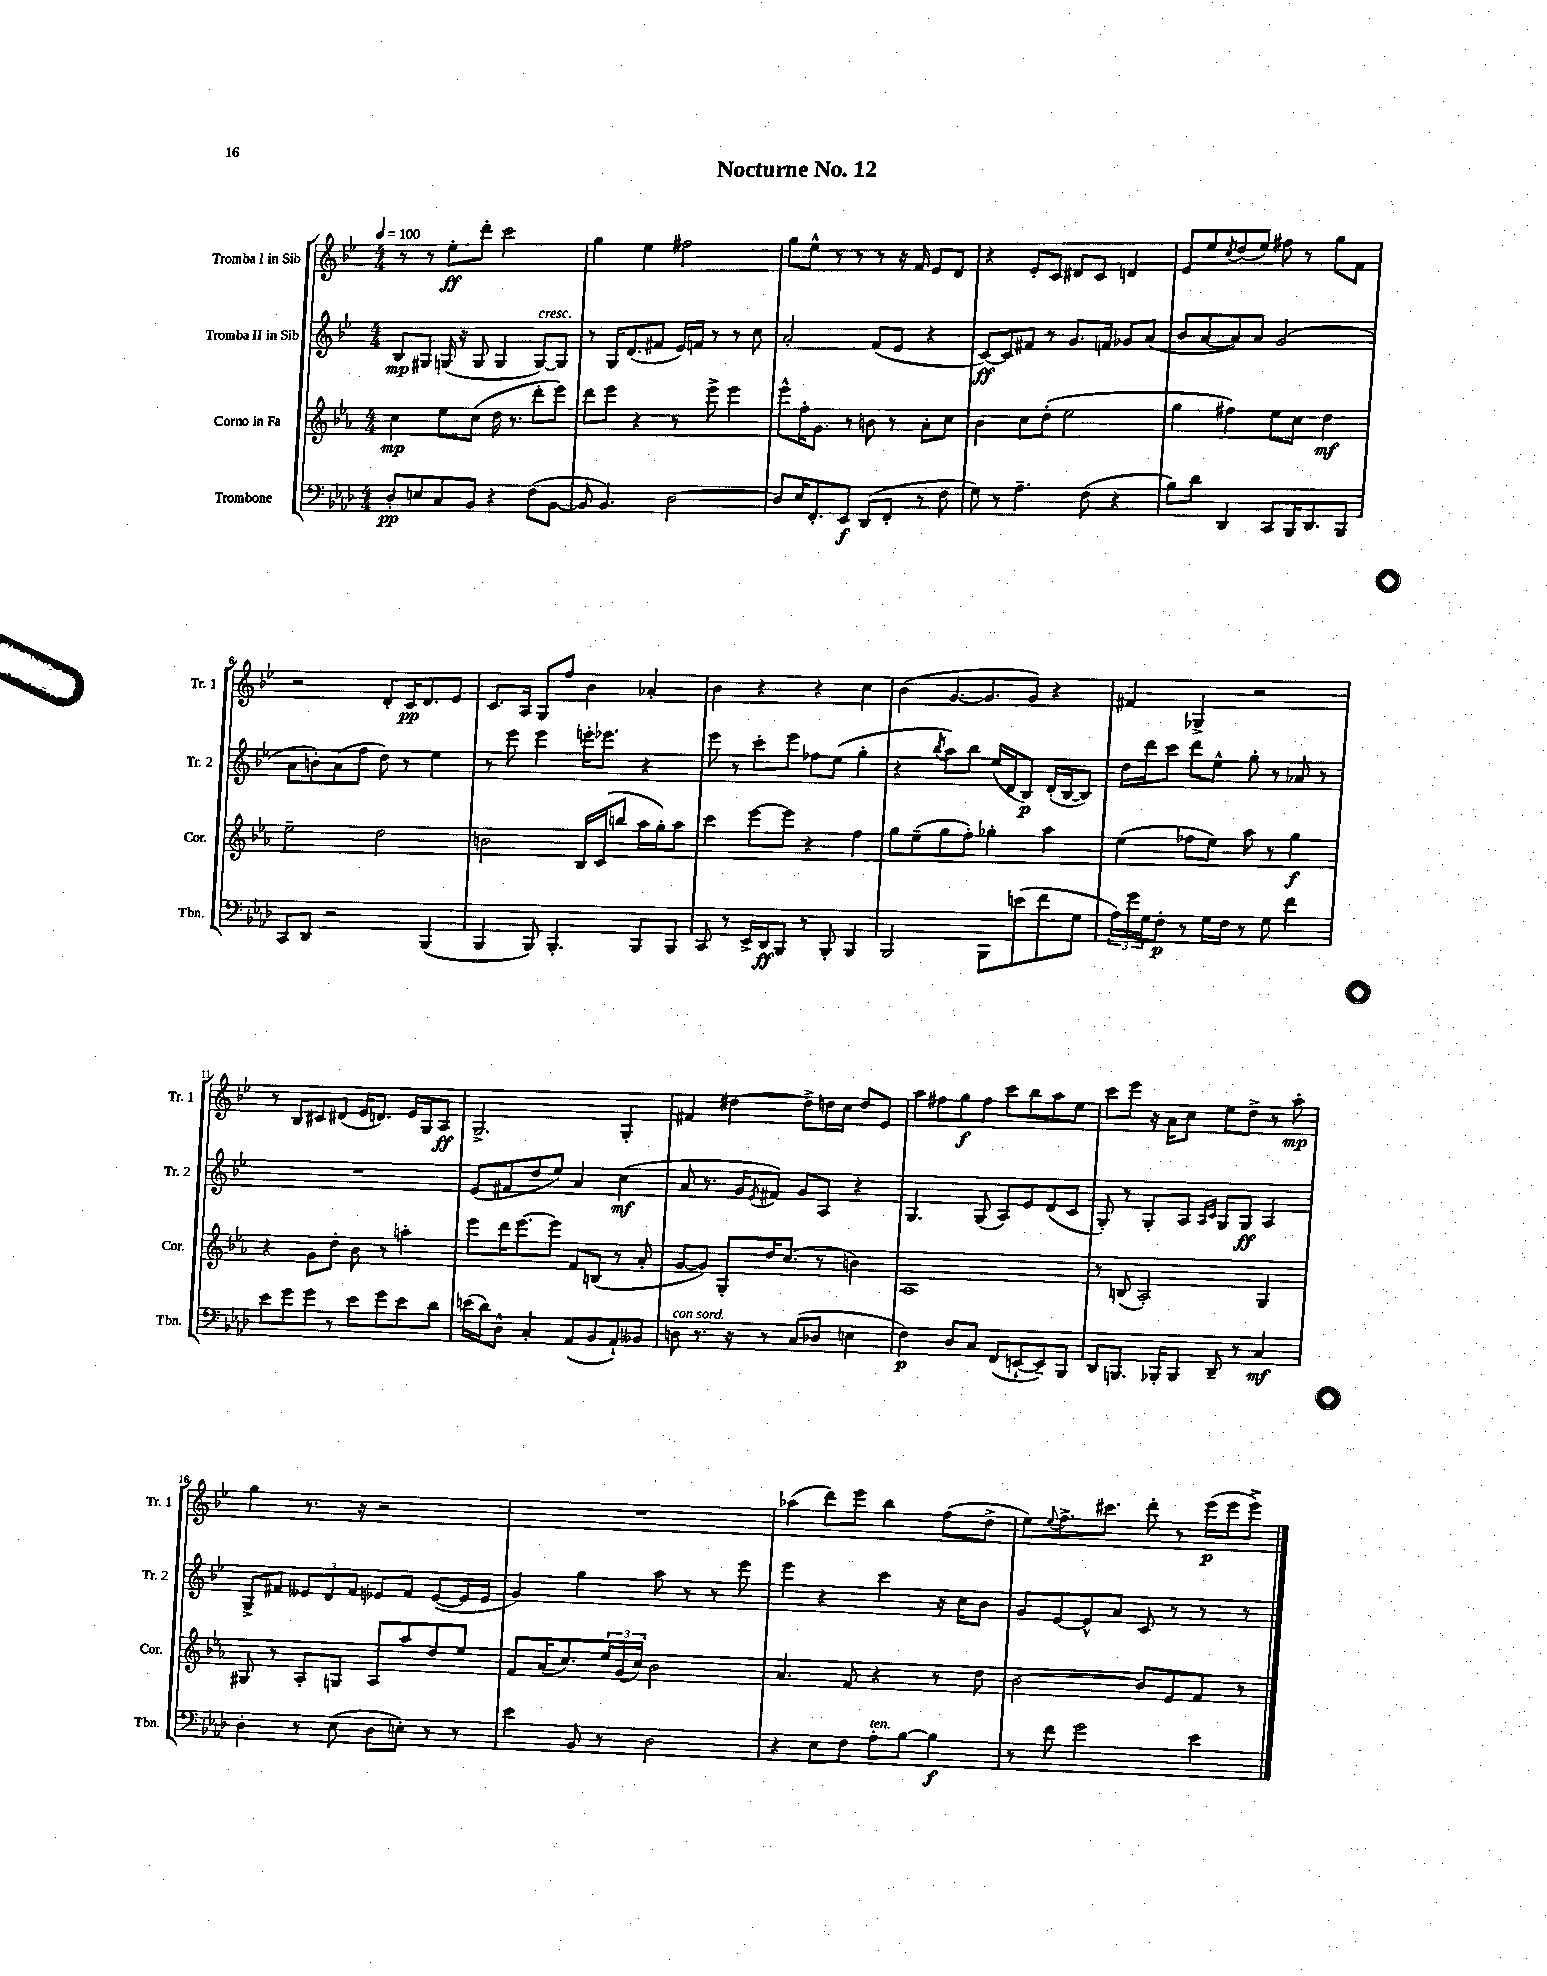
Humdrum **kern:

**kern	**dynam	**kern	**dynam	**kern	**dynam	**kern	**dynam
*part4	*part4	*part3	*part3	*part2	*part2	*part1	*part1
*staff4	*staff4	*staff3	*staff3	*staff2	*staff2	*staff1	*staff1
*I"Trombone	*	*I"Corno in Fa	*	*I"Tromba II in Sib	*	*I"Tromba I in Sib	*
*I'Tbn.	*	*I'Cor.	*	*I'Tr. 2	*	*I'Tr. 1	*
*clefF4	*	*clefG2	*	*clefG2	*	*clefG2	*
*k[b-e-a-d-]	*	*k[b-e-a-]	*	*k[b-e-]	*	*k[b-e-]	*
*M4/4	*	*M4/4	*	*M4/4	*	*M4/4	*
*MM100	*	*MM100	*	*MM100	*	*MM100	*
=1	=1	=1	=1	=1	=1	=1	=1
8D-'/L	pp	4cc\	mp	8B-/L	mp	8r	.
8En/	.	.	.	8G#X/J	.	8r	.
8C/	.	8ee-\L	.	(16Gn/	.	8ee-'\L	ff
.	.	.	.	16r	.	.	.
8BB-/J	.	(8cc\J	.	8G/	.	8ddd'\J	.
4r	.	16dd\	.	4G/	.	2ccc\	.
.	.	8.r	.	.	.	.	.
!	!	!	!	!LO:TX:a:i:t=cresc.	!	!	!
(8F\L	.	8ddd'\L	.	[8G/L)	.	.	.
[8BB-\J	.	8eee-\J)	.	8G/J]	.	.	.
=2	=2	=2	=2	=2	=2	=2	=2
8BB-/]	.	8ddd\L	.	8r	.	4gg\	.
4.BB-/)	.	8eee-\J	.	16G/KL	.	.	.
.	.	.	.	(8.d/	.	.	.
.	.	4r	.	.	.	4ee-\	.
.	.	.	.	8f#X/J	.	.	.
[2D-\	.	8r	.	16e-/LL)	.	2ff#X\	.
.	.	.	.	16fn/JJ	.	.	.
.	.	8eee-^\	.	8r	.	.	.
.	.	4eee-\	.	8r	.	.	.
.	.	.	.	8cc\	.	.	.
=3	=3	=3	=3	=3	=3	=3	=3
8D-/L]	.	8eee-^^\L	.	2a'/	.	8gg\L	.
16E-/K	.	16ff'\K	.	.	.	8ee-^^\J	.
8.FF'/	.	8.g\J	.	.	.	.	.
.	.	.	.	.	.	8r	.
8EE-/J	f	8r	.	.	.	8r	.
(8DD-/L	.	8bn\	.	(8f/L	.	8r	.
8FF'/J	.	8r	.	8e-/J	.	16r	.
.	.	.	.	.	.	16f/	.
8r	.	8a-'\L	.	4r	.	8e-/L	.
8F\	.	8cc\J	.	.	.	8d/J	.
=4	=4	=4	=4	=4	=4	=4	=4
8G\)	.	4b-\	.	[8c/L)	ff	4r	.
8r	.	.	.	8c/]	.	.	.
4.A-~\	.	8cc\L	.	8f#X/J	.	8e-'/L	.
.	.	(8dd'\J	.	8r	.	8c/J	.
.	.	2ee-\	.	8.g/L	.	8d#X/L	.
(8F\	.	.	.	.	.	8c/J	.
.	.	.	.	16fn/Jk	.	.	.
4r	.	.	.	8g-X/L	.	4dn/	.
.	.	.	.	(8a/J	.	.	.
=5	=5	=5	=5	=5	=5	=5	=5
8B-\L)	.	4gg\	.	8b-/L	.	8e-/L	.
8d-\J	.	.	.	[8a/	.	8ee-/	.
.	.	.	.	.	.	8qcc/	.
4DD-/	.	4ff#X\)	.	8a/])	.	(8dd/	.
.	.	.	.	8a/J	.	8ee-/J)	.
8CC/L	.	8ee-\L	.	(2g/	.	8ff#X\	.
16BBB-/K	.	8cc\J	.	.	.	8r	.
8.DD-/	.	.	.	.	.	.	.
.	.	4dd\	mf	.	.	8gg\L	.
8BBB-/J	.	.	.	.	.	8f\J	.
!!LO:LB:g=z
=6	=6	=6	=6	=6	=6	=6	=6
8CC/L	.	2ee-~\	.	8a\L	.	2r	.
8DD-/J	.	.	.	8bn'\)	.	.	.
2r	.	.	.	(8a\	.	.	.
.	.	.	.	8ff\J	.	.	.
.	.	2dd\	.	8dd\)	.	8d'/L	.
.	.	.	.	8r	.	16c/K	pp
.	.	.	.	.	.	8.d/	.
(4BBB-/	.	.	.	4ee-\	.	.	.
.	.	.	.	.	.	8e-/J	.
=7	=7	=7	=7	=7	=7	=7	=7
4BBB-/	.	2bn\	.	8r	.	8.c/L	.
.	.	.	.	8eee-\	.	.	.
.	.	.	.	.	.	16A/Jk	.
8BBB-/)	.	.	.	4eee-\	.	8G/L	.
4.BBB-'/	.	.	.	.	.	8ff/J	.
.	.	16B-/LL	.	16eeen'\KL	.	4b-\	.
.	.	(16c/J	.	8.eee-X\J	.	.	.
.	.	8bbn/J	.	.	.	.	.
8BBB-/L	.	16aa-\LL	.	4r	.	4a-X'/	.
.	.	16gg'\J)	.	.	.	.	.
8BBB-/J	.	8aa-\J	.	.	.	.	.
=8	=8	=8	=8	=8	=8	=8	=8
8CC/	.	4ccc\	.	8eee-\	.	4b-\	.
8r	.	.	.	8r	.	.	.
16EE-^/LL	.	[8eee-\L	.	8ccc'\L	.	4r	.
16DD-/J	ff	.	.	.	.	.	.
8BBB-/J	.	8eee-\J]	.	8eee-\J	.	.	.
8r	.	4r	.	8ff-X\L	.	4r	.
8BBB-'/	.	.	.	(8ee-\J	.	.	.
4BBB-/	.	4ff\	.	4gg'\	.	4cc\	.
=9	=9	=9	=9	=9	=9	=9	=9
2BBB-/	.	8gg\L	.	4r	.	(4b-\	.
.	.	(8ee-~\	.	.	.	.	.
.	.	.	.	8qbb-/	.	.	.
.	.	8gg\	.	8aa\L)	.	[8.g/L	.
.	.	8ff'\J)	.	8bb-\J	.	.	.
.	.	.	.	.	.	8.g/]	.
8BBB-\L	.	4gg-X'\	.	(16ee-/LL	.	.	.
.	.	.	.	16d/J	.	.	.
(8en\	.	.	.	8B-/J)	p	8g/J)	.
8f\	.	4aa-\	.	(16d'/LL	.	4r	.
.	.	.	.	[16B-/J	.	.	.
8G\J	.	.	.	8B-/J])	.	.	.
=10	=10	=10	=10	=10	=10	=10	=10
24A-\LL)	.	(4ee-\	.	16dd\LL	.	4f#X/	.
24g\	.	.	.	.	.	.	.
.	.	.	.	16ddd\J	.	.	.
24G\J	.	.	.	.	.	.	.
8F'\J	p	.	.	8ccc\J	.	.	.
8r	.	8ff-X\L	.	8ddd\L	.	4G-X^/	.
16G\LL	.	8ee-\J)	.	8ee-^^\J	.	.	.
16F\JJ	.	.	.	.	.	.	.
8r	.	8aa-\	.	8gg'\	.	2r	.
8G\	.	8r	.	8r	.	.	.
4f\	.	4gg\	f	8a-X/	.	.	.
.	.	.	.	8r	.	.	.
!!LO:LB:g=z
=11	=11	=11	=11	=11	=11	=11	=11
8e-\L	.	4r	.	1r	.	8r	.
8g\	.	.	.	.	.	8B-/L	.
8g\J	.	8g\L	.	.	.	8c#X/	.
8r	.	8dd'\J	.	.	.	(8d#X/J	.
8e-\L	.	8b-\	.	.	.	16e-/KL	.
.	.	.	.	.	.	8.dn/J)	.
8g\	.	8r	.	.	.	.	.
8e-\	.	4aan'\	.	.	.	16e-/LL	.
.	.	.	.	.	.	16G/J	.
8d-\J	.	.	.	.	.	8A/J	ff
=12	=12	=12	=12	=12	=12	=12	=12
(16en\LL	.	8eee-\L	.	(8e-/L	.	2.G^/	.
16d-\J)	.	.	.	.	.	.	.
8D-^^\J	.	16ddd\K	.	8f#X/	.	.	.
.	.	[8.eee-\	.	.	.	.	.
4C'/	.	.	.	8dd/	.	.	.
.	.	8eee-\J]	.	8ee-/J)	.	.	.
(8AA-/L	.	8f/L	.	4a/	.	.	.
8BB-/	.	(8Bn/J	.	.	.	.	.
8AA-`/)	.	8r	.	(4cc\	mf	4G'/	.
8BB--X/J	.	8a-'/	.	.	.	.	.
=13	=13	=13	=13	=13	=13	=13	=13
!LO:TX:a:i:t=con sord.	!	!	!	!	!	!	!
8Dn\	.	[8g/L	.	8a/	.	4f#X/	.
8.r	.	8g/J])	.	8.r	.	.	.
.	.	8G'/L	.	.	.	[4dd#X\	.
16r	.	.	.	16g/KL	.	.	.
.	.	.	.	8qe-/	.	.	.
8r	.	16dd/K	.	8f#X/J)	.	.	.
.	.	(8.cc/J	.	.	.	.	.
(8C/L	.	.	.	8g/L	.	8dd#^\L]	.
8D-X/J	.	8r	.	8A/J	.	16ddn\L	.
.	.	.	.	.	.	16cc\JJ	.
4En\	.	4bn\)	.	4r	.	8dd/L	.
.	.	.	.	.	.	8e-/J	.
=14	=14	=14	=14	=14	=14	=14	=14
4F\)	p	1A-	.	4.G/	.	8aa\L	.
.	.	.	.	.	.	8ff#X\	.
8D-/L	.	.	.	.	.	8gg\	f
8C/J	.	.	.	(8G/	.	8ff#\J	.
(8FF/L	.	.	.	8A/L)	.	8ccc\L	.
[8EEn`/	.	.	.	8e-/	.	8bb-\	.
8EE~/])	.	.	.	(8d/	.	8aa\	.
8BBB-/J	.	.	.	8c/J	.	8ee-\J	.
=15	=15	=15	=15	=15	=15	=15	=15
8DD-/L	.	8r	.	8G'/)	.	8ccc\L	.
8.BBBn/J	.	(8Bn/	.	8r	.	8eee-\J	.
.	.	2A-'/)	.	8G'/L	.	16r	.
16BBB-X'/KL	.	.	.	.	.	16a\KL	.
8BBB-/J	.	.	.	8A/J	.	8cc\J	.
.	.	.	.	16qqA/LL	.	.	.
.	.	.	.	16qqc/JJ	.	.	.
8DD-~/	.	.	.	8G/L	.	8ee-\L	.
8r	.	.	.	8G/J	ff	8dd^\J	.
4C/	mf	4G/	.	4A/	.	8r	.
.	.	.	.	.	.	8aa'\	mp
!!LO:LB:g=z
=16	=16	=16	=16	=16	=16	=16	=16
4D-'\	.	8G#X/	.	8G^/L	.	4gg\	.
.	.	8r	.	8f#X/J	.	.	.
8r	.	8A-'/L	.	12e--X/L	.	8.r	.
.	.	.	.	12d/	.	.	.
(8E-\	.	8Gn/J	.	.	.	.	.
.	.	.	.	12f#/J	.	.	.
.	.	.	.	.	.	16r	.
8D-\L	.	8A-/L	.	8e-X/L	.	2r	.
8En'\J)	.	8aa-/	.	8f#/J	.	.	.
8r	.	8dd/	.	([8e-/L	.	.	.
8r	.	8ee-/J	.	16e-/L]	.	.	.
.	.	.	.	16e-/JJ	.	.	.
=17	=17	=17	=17	=17	=17	=17	=17
4e-\	.	8f/L	.	4g/)	.	1r	.
.	.	(16a-/K	.	.	.	.	.
.	.	8.cc/)	.	.	.	.	.
8BB-/	.	.	.	4gg\	.	.	.
8r	.	24ee-/L	.	.	.	.	.
.	.	(24g/	.	.	.	.	.
.	.	24cc/JJ)	.	.	.	.	.
2D-\	.	2b-\	.	8aa\	.	.	.
.	.	.	.	8r	.	.	.
.	.	.	.	8r	.	.	.
.	.	.	.	8eee-\	.	.	.
=18	=18	=18	=18	=18	=18	=18	=18
4r	.	4.a-/	.	4eee-\	.	(4aa-X\	.
8E-\L	.	.	.	4r	.	8ddd\L)	.
8F\J	.	8f/	.	.	.	8eee-\J	.
!LO:TX:a:i:t=ten.	!	!	!	!	!	!	!
8A-'\L	.	4r	.	4ccc\	.	4bb-\	.
[8B-\J	.	.	.	.	.	.	.
4B-\]	f	8r	.	16r	.	(8ff\L	.
.	.	.	.	16cc\KL	.	.	.
.	.	8dd\	.	8b-\J	.	8dd^\J	.
=19	=19	=19	=19	=19	=19	=19	=19
8r	.	[2b-\	.	8g/L	.	8ee-\L)	.
.	.	.	.	.	.	8qqee-/	.
8f\	.	.	.	[8e-/	.	8.ff^\	.
2g\	.	.	.	8e-^^/]	.	.	.
.	.	.	.	.	.	8.ccc#X\J	.
.	.	.	.	8a/J	.	.	.
.	.	8b-/L]	.	8c/	.	8ddd'\	.
.	.	8e-/	.	8r	.	8r	.
4e-\	.	8f/J	.	8r	.	(16eee-\LL	p
.	.	.	.	.	.	16eee-\J	.
.	.	8r	.	8r	.	8eee-^\J)	.
==	==	==	==	==	==	==	==
*-	*-	*-	*-	*-	*-	*-	*-
